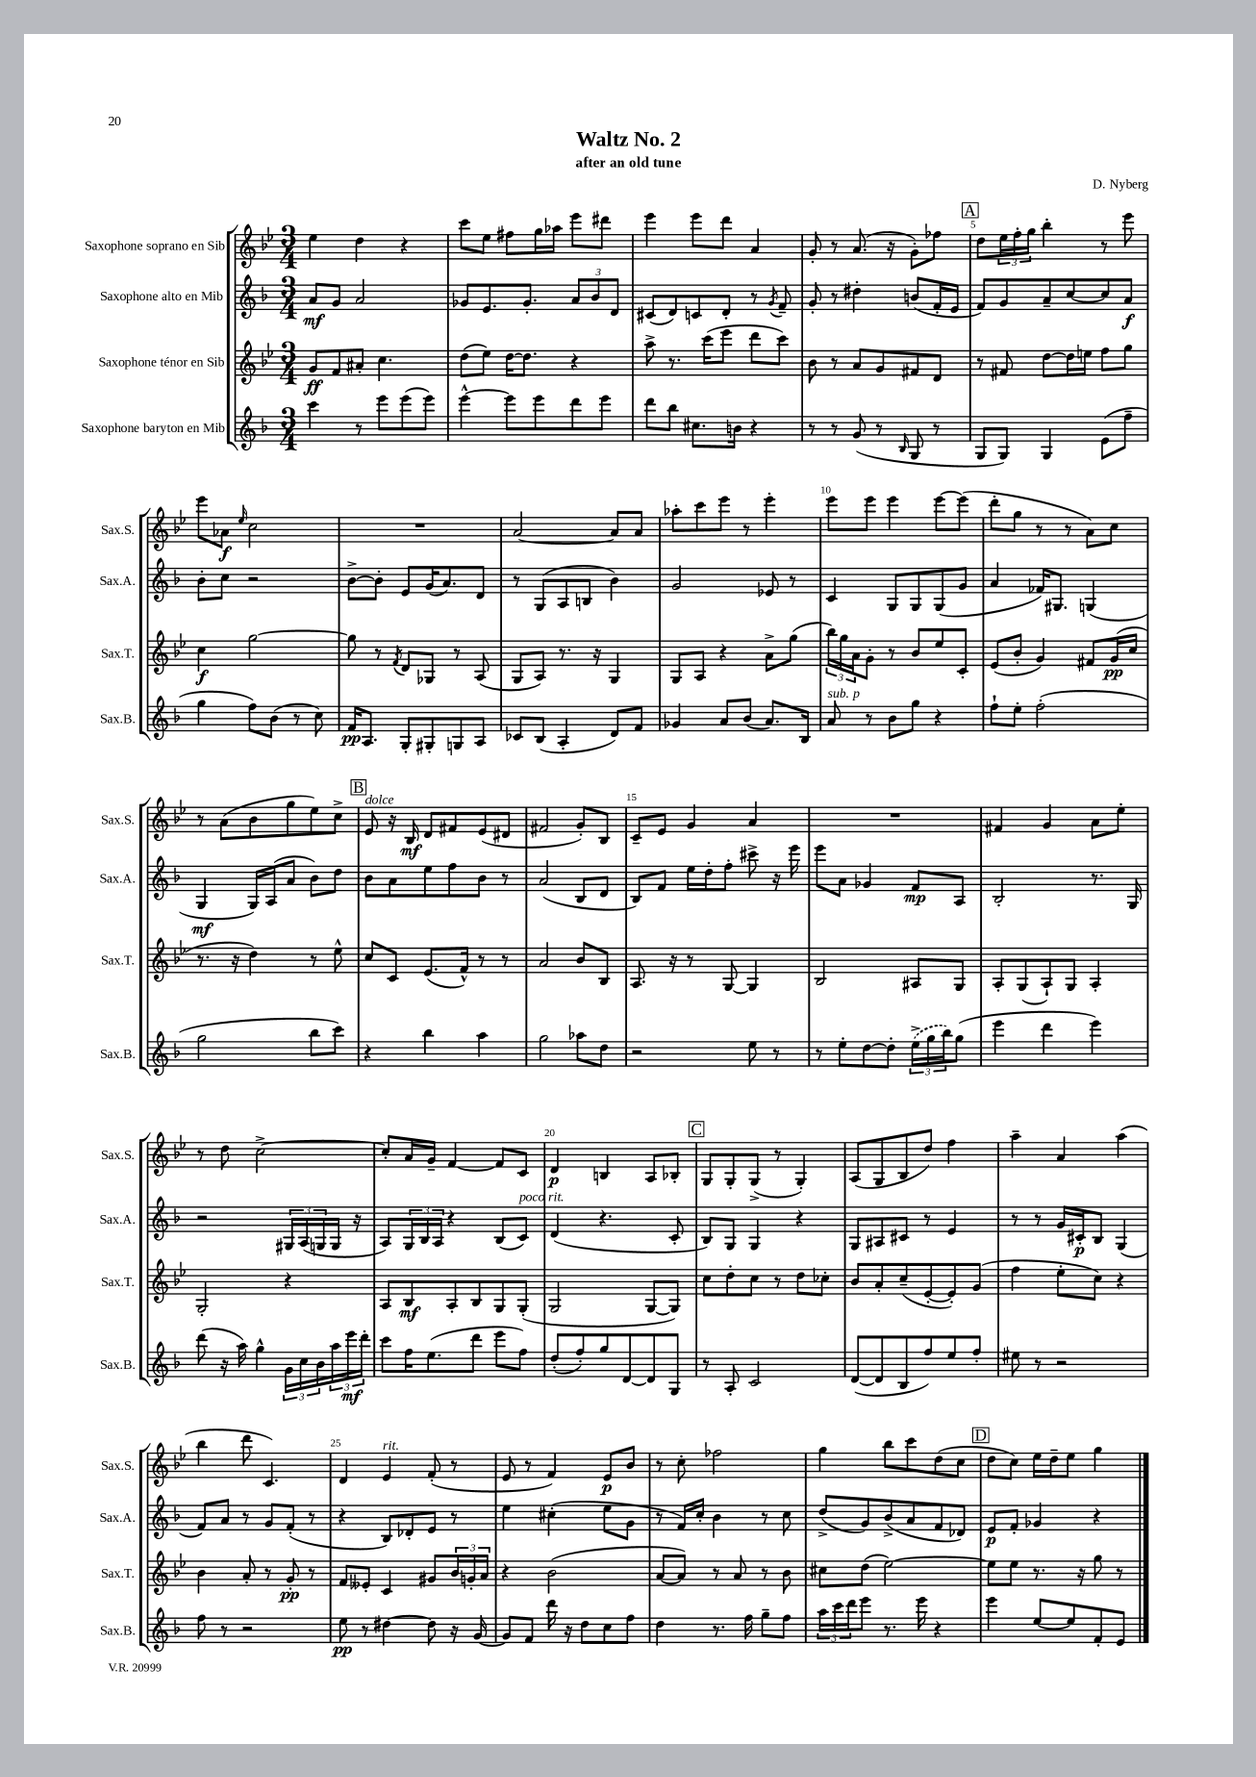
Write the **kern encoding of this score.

**kern	**kern	**kern	**kern
*staff4	*staff3	*staff2	*staff1
*clefG2	*clefG2	*clefG2	*clefG2
*k[b-]	*k[b-e-]	*k[b-]	*k[b-e-]
*M3/4	*M3/4	*M3/4	*M3/4
4ccc	8g	8a	4ee-
.	8f	8g	.
8r	8a#'	2a	4dd
8eee	4.cc	.	.
(8eee	.	.	4r
8eee)	.	.	.
=	=	=	=
[4eee^^	(8dd	8g-	8ccc
.	8ee-)	8.e	8ee-
8eee]	[16dd	.	8ff#
.	8.dd]	8.g-'	.
8eee	.	.	16gg
.	.	.	16aa-
8ddd	4r	12a	8eee-
.	.	12b-	.
8eee	.	.	8ddd#
.	.	12d	.
=	=	=	=
8ddd	8aa^	(8c#	4eee-
8bb-	8.r	8d)	.
8.cc#	.	8c	8eee-
.	(16ccc	.	.
.	8eee-	8d'	8ddd
16b	.	.	.
4r	8ddd	8r	4a
.	.	8qg	.
.	8ccc)	8f~	.
=	=	=	=
8r	8b-	8g'	8g'
8r	8r	8r	8r
(8g	8a	4dd#'	(8.a
8r	8g	.	.
.	.	.	16r
16qqB-	.	.	.
8G	8f#	(8b	8g')
8r	8d	16f'	8ff-
.	.	16e	.
=	=	=	=
8G	8r	8f)	8dd
8G)	8f#	8g	24ee-
.	.	.	24ff'
.	.	.	24gg
4G	[8dd	8a~	4bb-'
.	16dd]	[8cc	.
.	16ee	.	.
(8e	8ff	8cc]	8r
8ff~	8gg	8a	8eee-
=	=	=	=
4gg	4cc	8b-'	8eee-
.	.	8cc	8a-
.	.	.	16qqee-
8ff)	[2gg	2r	2cc
(8b-	.	.	.
8r	.	.	.
8cc)	.	.	.
=	=	=	=
16f	8gg]	[8b-^	2.r
8.A	.	.	.
.	8r	8b-']	.
.	8qf	.	.
8G'	8d	8e	.
8G#'	8G-	(16g	.
.	.	8.a)	.
8G	8r	.	.
8A	(8A	8d	.
=	=	=	=
8c-	8G	8r	[2a
(8B-	8A)	(8G	.
4A'	8.r	8A	.
.	.	8B	.
.	16r	.	.
8d)	4G	4b-)	8a]
8f	.	.	8a
=	=	=	=
4g-	8G	2g	8aa-'
.	8A	.	8ccc
8a	4r	.	8eee-
(8b-	.	.	8r
8.a)	8a^	8e-	4eee-'
.	(8gg	8r	.
16B-	.	.	.
=	=	=	=
8a	24bb-)	4c	8eee-
.	24gg	.	.
.	24a	.	.
8r	8g'	.	8eee-
8b-	8r	8G	4eee-
8gg	8b-	8G	.
4r	8ee-	(8G	[8eee-
.	8c'	8g	(8eee-]
=	=	=	=
8ff`	(8e-	4a	8ddd'
8ee'	8b-'	.	8gg
(2ff'	4g)	16f-)	8r
.	.	8.G#	.
.	.	.	8r
.	8f#	(4G	8a)
.	(16g	.	8cc
.	16cc	.	.
=	=	=	=
2gg	8.r	4G	8r
.	.	.	(8a
.	16r	.	.
.	4dd)	16G)	8b-
.	.	(16A	.
.	.	8a	8gg
8bb-	8r	8b-)	8ee-)
8ccc)	8ee-^^	8dd	8cc^
=	=	=	=
4r	8cc	8b-	8e-
.	8c	8a	16r
.	.	.	16B-
4bb-	(8.e-	8ee	8d
.	.	8ff	8f#
.	16f^^)	.	.
4aa	8r	8b-	(8e-
.	8r	8r	8d#
=	=	=	=
2gg	2a	(2a	2f#
8aa-	8b-	8B-	8g')
8dd	8B-	8d	8B-
=	=	=	=
2r	8.A	8B-)	8c~
.	.	8f	8e-
.	16r	.	.
.	8r	16ee	4g
.	.	16dd'	.
.	[8G	8ff'	.
8ee	4G]	8ccc#^	4a
8r	.	16r	.
.	.	16eee	.
=	=	=	=
8r	2B-	8eee	2.r
8ee'	.	8a	.
[8dd	.	4g-	.
8dd']	.	.	.
(24ee^	8A#	8f	.
24gg	.	.	.
24bb-)	.	.	.
(8gg	8G	8A	.
=	=	=	=
4eee	8A'	2B-'	4f#
.	(8G	.	.
4ddd	8A`)	.	4g
.	8G	.	.
4eee)	4A'	8.r	8a
.	.	.	8ee-'
.	.	16G	.
=	=	=	=
(8ddd	2G'	2r	8r
16r	.	.	8dd
16aa)	.	.	.
4gg^^	.	.	[2cc^
24g	4r	24G#	.
24cc	.	(24A	.
24b-	.	24G	.
24aa	.	16G	.
24eee	.	.	.
.	.	16r	.
24ddd'	.	.	.
=	=	=	=
8ccc	8A	8A)	8cc']
16ff	8B-	24G	16a
.	.	24B-	.
(8.ee	.	.	16g~
.	.	24A	.
.	8A'	4r	[4f
8ddd	8B-	.	.
8eee	8G	(8B-	8f]
8ff)	(8G'	8c)	8c
=	=	=	=
(8dd'	2G	(4d	4d
8ff')	.	.	.
8gg	.	4.r	4B
[8d	.	.	.
8d]	[8G	.	8A
8G	8G])	8c'	8B-'
=	=	=	=
8r	8cc	8B-)	8G
8A'	8dd'	8G	8G'
2c	8cc	4G	(8G^
.	8r	.	8r
.	8dd	4r	4G')
.	8cc-'	.	.
=	=	=	=
([8d	8b-	8G	(8A
8d]	8a'	8A#	8G
8B-	(8cc~	8c#	8B-
8ff)	[8e-'	8r	8dd)
8ee	8e-'])	4e	4ff
8ff'	(8g	.	.
=	=	=	=
8ee#	4ff	8r	4aa~
8r	.	8r	.
2r	8ee-'	16g	4a
.	.	16c#'	.
.	8cc)	8B-	.
.	4r	(4G	(4aa
=	=	=	=
8ff	4b-	8f)	4bb-
8r	.	8a	.
2r	8a'	8r	8ddd
.	8r	8g	4.c)
.	8g'	(8f'	.
.	8r	8r	.
=	=	=	=
8ee	8f	4r	4d
8r	8e--'	.	.
[4dd#	4c	8B-)	4e-
.	.	8d-'	.
8dd#]	8g#	8e	(8f'
16r	24b-	8r	8r
.	24g'	.	.
[16g	.	.	.
.	24a	.	.
=	=	=	=
8g]	4r	4ee	8e-
8f	.	.	8r
16ddd	(2b-	(4cc#'	4f)
16r	.	.	.
8dd	.	.	.
8cc	.	8ee	8e-
8ff	.	8g	8b-
=	=	=	=
4dd	[8a	8r	8r
.	8a])	16f)	8cc'
.	.	16cc'	.
8.r	8r	4b-	2ff-
.	8a	.	.
16ff	.	.	.
8gg~	8r	8r	.
8ff	8b-	8cc	.
=	=	=	=
24aa	8cc#	(8dd^	4gg
24ccc	.	.	.
24ddd	.	.	.
8eee	(8dd	8g)	.
8.r	[2ee-)	(8b-^	8bb-
.	.	8a	8ccc
16eee	.	.	.
4r	.	8f	(8dd
.	.	8d-)	8cc
=	=	=	=
4eee	8ee-]	8e	8dd
.	8ee-	8f'	8cc)
[8ee	8.r	4g-	16ee-
.	.	.	16dd~
8ee]	.	.	8ee-
.	16r	.	.
8f'	8gg	4r	4gg
8e	8r	.	.
==	==	==	==
*-	*-	*-	*-
